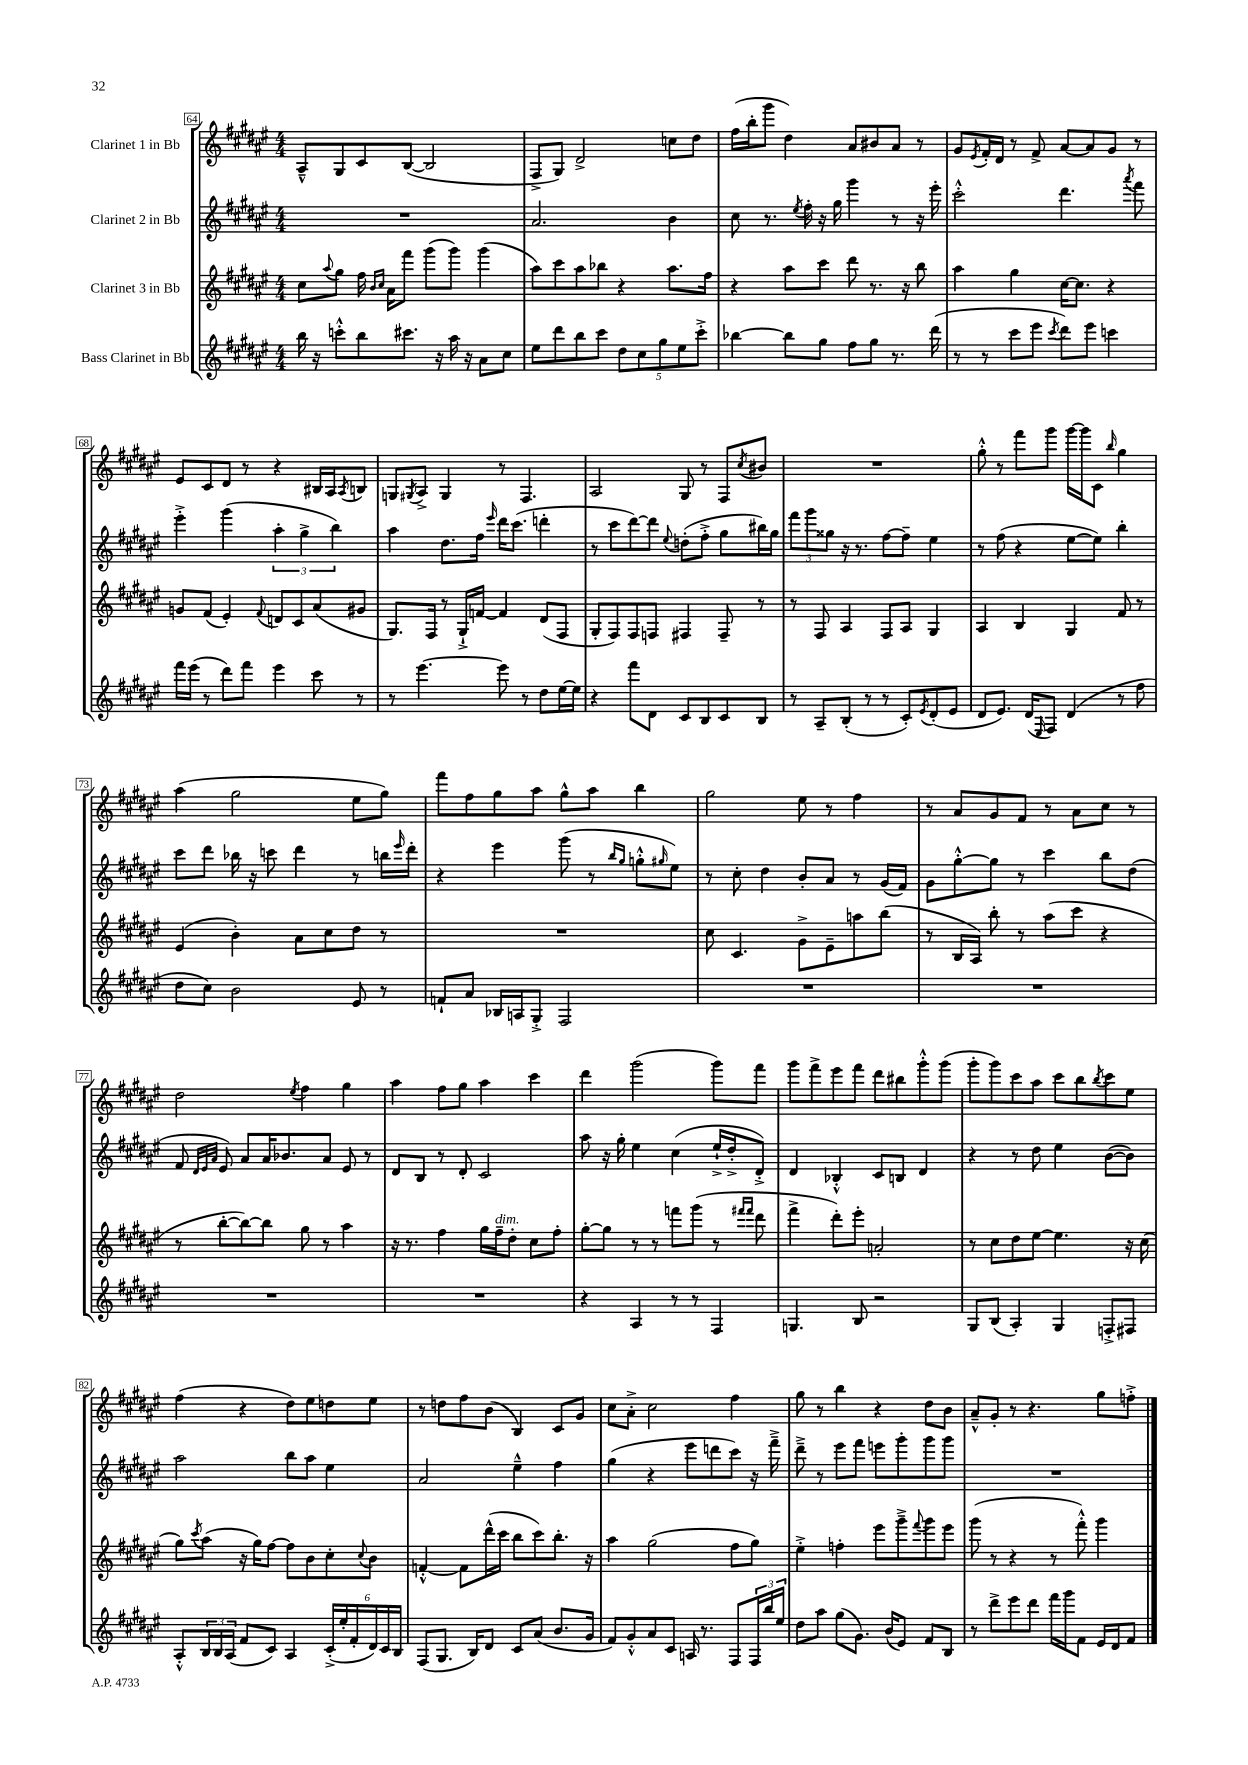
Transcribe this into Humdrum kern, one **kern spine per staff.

**kern	**kern	**kern	**kern
*part4	*part3	*part2	*part1
*staff4	*staff3	*staff2	*staff1
*I"Bass Clarinet in Bb	*I"Clarinet 3 in Bb	*I"Clarinet 2 in Bb	*I"Clarinet 1 in Bb
*clefG2	*clefG2	*clefG2	*clefG2
*k[f#c#g#d#a#e#]	*k[f#c#g#d#a#e#]	*k[f#c#g#d#a#e#]	*k[f#c#g#d#a#e#]
*M4/4	*M4/4	*M4/4	*M4/4
=64	=64	=64	=64
16bb\	8cc#\L	1r	8A#~^^/L
16r	.	.	.
.	8qqaa#/	.	.
8cccn'^^\L	8gg#\J	.	8G#/
8bb\	16ff#\	.	8c#/
.	16qqb/LL	.	.
.	16qqcc#/JJ	.	.
.	16a#\KL	.	.
8.ccc#X\J	8fff#\J	.	([8B/J
.	(8ggg#\L	.	2B/]
16r	.	.	.
16aa#\	8ggg#\J)	.	.
16r	.	.	.
8a#\L	(4ggg#\	.	.
8cc#\J	.	.	.
=65	=65	=65	=65
8ee#\L	8aa#\L)	2.a#/	8F#^/L
8ddd#\	8ccc#\	.	8G#/J)
8bb\	8aa#\	.	2d#^/
8ccc#\J	8bb-X\J	.	.
10dd#\L	4r	.	.
10cc#\	.	.	.
10gg#\	.	.	.
.	8.aa#\L	4b\	8ccn\L
10ee#\	.	.	.
.	.	.	8dd#\J
10ccc#'^\J	.	.	.
.	16ff#\Jk	.	.
=66	=66	=66	=66
[4bb-X\	4r	8cc#\	(16ff#\LL
.	.	.	16bb'\J
.	.	8.r	8ggg#\J
8bb-\L]	8aa#\L	.	4dd#\)
.	.	8qee#/	.
.	.	16ff#'\	.
8gg#\J	8ccc#\J	16r	.
.	.	16gg#\	.
8ff#\L	8ddd#\	4ggg#\	8a#/L
8gg#\J	8.r	.	8b#X/
8.r	.	8r	8a#/J
.	16r	.	.
.	8bb\	16r	8r
(16ddd#\	.	16eee#'\	.
=67	=67	=67	=67
8r	4aa#\	2ccc#'^^\	8g#/L
.	.	.	8qe#/
8r	.	.	16f#'/L
.	.	.	16d#/JJ
8ccc#\L	4gg#\	.	8r
8eee#\J	.	.	8f#^/
8qccc#/	.	.	.
8ddd#\L)	[16cc#\KL	4.ddd#\	[8a#/L
.	8.cc#\J]	.	.
8eee#\J	.	.	8a#/]
4cccn\	4r	.	8g#/J
.	.	8qaaa#/	.
.	.	8fff#\	8r
!!LO:LB:g=z
=68	=68	=68	=68
16fff#\LL	8gn/L	4eee#'^\	8e#/L
(16eee#\JJ	.	.	.
8r	(8f#/J	.	8c#/
8ddd#\L)	4e#'/)	(4ggg#\	8d#/J
8fff#\J	.	.	8r
.	8qqf#/	.	.
4eee#\	8dn/L	6aa#'\	4r
.	8c#/	.	.
.	.	6gg#^\	.
8ccc#\	(8a#/	.	16B#X/LL
.	.	.	16A#/J
.	.	6bb\)	.
.	.	.	8qA#/
8r	8g#X/J	.	8Bn/J
=69	=69	=69	=69
8r	8.G#/L)	4aa#\	8Gn/L
.	.	.	8qG#X/
[4.eee#\	.	.	8A#^/J
.	16F#/Jk	.	.
.	8r	8.dd#\L	4G#/
.	16G#`^/LL	.	.
.	[16fn/JJ	16ff#\Jk	.
.	.	16qqeee#/	.
8eee#\]	4f/]	16ddd#\KL	8r
.	.	(8.ccc#\J	.
8r	.	.	4.F#/
8dd#\L	(8d#/L	4dddn'\	.
[16ee#\L	8F#/J	.	.
16ee#\JJ]	.	.	.
=70	=70	=70	=70
4r	8G#'/L	8r	2A#/
.	8F#/)	8ccc#\L	.
8fff#\L	8F#/	[8ddd#\)	.
8d#\J	8Fn/J	8ddd#\J]	.
.	.	8qqee#/	.
8c#/L	4F#X/	(8ddn'\L	8G#/
8B/	.	8ff#'^\J	8r
8c#/	8F#~/	8gg#\L	8F#/L
.	.	.	8qcc#/
8B/J	8r	16bb#X\L)	8b#X/J
.	.	16gg#\JJ	.
=71	=71	=71	=71
8r	8r	12fff#\L	1r
.	.	12ggg#\	.
8A#~/L	8F#/	.	.
.	.	12gg##X\J	.
(8B'/J	4A#/	16r	.
.	.	8.r	.
8r	.	.	.
8r	8F#/L	[8ff#\L	.
8c#'/L)	8A#/J	8ff#~\J]	.
8qe#/	.	.	.
(8d#'/	4G#/	4ee#\	.
8e#/J	.	.	.
=72	=72	=72	=72
8d#/L	4A#/	8r	8gg#'^^\
8.e#/J)	.	(8ff#\	8r
.	4B/	4r	8fff#\L
(16d#/KL	.	.	.
16qqE#/	.	.	.
8F#/J)	.	.	8ggg#\J
(4d#/	4G#/	[8ee#\L	[16ggg#\LL
.	.	.	16ggg#\J]
.	.	8ee#\J])	8c#\J
.	.	.	16qqbb/
8r	8f#/	4bb'\	4gg#\
8ff#\	8r	.	.
!!LO:LB:g=z
=73	=73	=73	=73
8dd#\L	(4e#/	8ccc#\L	(4aa#\
8cc#\J)	.	8ddd#\J	.
2b\	4b'\)	16bb-X\	2gg#\
.	.	16r	.
.	.	8cccn\	.
.	8a#\L	4ddd#\	.
.	8cc#\	.	.
8e#/	8dd#\J	8r	8ee#\L
8r	8r	16bbn\LL	8gg#\J)
.	.	16qqeee#/	.
.	.	16ddd#'\JJ	.
=74	=74	=74	=74
8fn`/L	1r	4r	8fff#\L
8a#/J	.	.	8ff#\
16B-X/LL	.	4eee#\	8gg#\
16An/J	.	.	.
8G#'^/J	.	.	8aa#\J
2F#/	.	(8ggg#\	8gg#^^\L
.	.	8r	8aa#\J
.	.	16qqbb/LL	.
.	.	16qqgg#/JJ	.
.	.	8ggn'^^\L	4bb\
.	.	16qqgg#X/	.
.	.	8ee#\J)	.
=75	=75	=75	=75
1r	8cc#\	8r	2gg#\
.	4.c#/	8cc#'\	.
.	.	4dd#\	.
.	8g#^\L	8b'/L	8ee#\
.	8e#~\	8a#/J	8r
.	8aan\	8r	4ff#\
.	(8bb\J	(16g#/LL	.
.	.	16f#/JJ)	.
=76	=76	=76	=76
1r	8r	8g#\L	8r
.	16B/LL	[8gg#'^^\	8a#/L
.	16A#/JJ)	.	.
.	8bb'\	8gg#\J]	8g#/
.	8r	8r	8f#/J
.	(8aa#\L	4ccc#\	8r
.	8ccc#\J	.	8a#\L
.	4r	8bb\L	8cc#\J
.	.	(8dd#\J	8r
!!LO:LB:g=z
=77	=77	=77	=77
1r	8r	8f#/	2dd#\
.	.	32qqd#/LLL	.
.	.	32qqe#/	.
.	.	32qqa#/JJJ	.
.	[8bb'\L	8e#/)	.
.	8bb\_)	8a#/L	.
.	8bb\J]	16a#/K	.
.	.	8.b-X/	.
.	.	.	8qee#/
.	8gg#\	.	4ff#\
.	8r	8a#/J	.
.	4aa#\	8e#/	4gg#\
.	.	8r	.
=78	=78	=78	=78
1r	16r	8d#/L	4aa#\
.	8.r	.	.
.	.	8B/J	.
.	4ff#\	8r	8ff#\L
.	.	8d#'/	8gg#\J
.	16gg#\LL	2c#/	4aa#\
!	!LO:TX:a:i:t=dim.	!	!
.	16ff#~\J	.	.
.	8dd#'\J	.	.
.	8cc#\L	.	4ccc#\
.	8ff#'\J	.	.
=79	=79	=79	=79
4r	[8gg#'\L	8aa#\	4ddd#\
.	8gg#\J]	16r	.
.	.	16gg#'\	.
4A#/	8r	4ee#\	(2ggg#\
.	8r	.	.
8r	8fffn\L	(4cc#\	.
8r	(8ggg#\J	.	.
4F#/	8r	16ee#`^/LL	8ggg#\L)
.	.	16dd#'^/J	.
.	16qqfff#X/LL	.	.
.	16qqfff#/JJ	.	.
.	8ddd#\	8d#'^/J)	8fff#\J
=80	=80	=80	=80
4.Gn/	4fff#^\	4d#/	8ggg#\L
.	.	.	8fff#^\
.	8ddd#'\L)	4B-X'^^/	8eee#\
8B/	8eee#'\J	.	8fff#\J
2r	2an'/	8c#/L	8ddd#\L
.	.	8Bn/J	8bb#X\
.	.	4d#/	8ggg#'^^\
.	.	.	(8ggg#\J
=81	=81	=81	=81
8G#/L	8r	4r	8ggg#'\L
(8B/J	8cc#\L	.	8ggg#\)
4A#'/)	8dd#\	8r	8ccc#\
.	[8ee#\J	8dd#\	8aa#\J
4G#/	4.ee#\]	4ee#\	8ccc#\L
.	.	.	8bb\
.	.	.	8qbb/
8Fn'^/L	.	([8b\L	8ccc#\
8F#X/J	16r	8b\J])	8ee#\J
.	(16cc#\	.	.
!!LO:LB:g=z
=82	=82	=82	=82
8A#'^^/L	8gg#\L)	2aa#\	(4ff#\
.	8qccc#/	.	.
24B/L	(8aa#\J	.	.
24B/	.	.	.
(24A#/JJ	.	.	.
8f#/L	16r	.	4r
.	16gg#\KL)	.	.
8c#/J)	[8ff#\J	.	.
4A#/	8ff#\L]	8bb\L	8dd#\L)
.	8b\	8aa#\J	8ee#\
(24c#'^/LL	8cc#'\	4ee#\	8ddn\
24ee#'/	.	.	.
24f#'/	.	.	.
.	8qqcc#/	.	.
24d#/)	8b\J	.	8ee#\J
24c#/	.	.	.
24B/JJ	.	.	.
=83	=83	=83	=83
(8F#/L	[4fn'^^/	2a#/	8r
8.G#/J	.	.	8ddn\L
.	8f\L]	.	8ff#\
16B/KL)	.	.	.
8d#/J	(16ddd#^^\L	.	(8b\J
.	16ccc#\JJ	.	.
8c#/L	8bb\L	4ee#~^^\	4B/)
(8a#/J	8ccc#\)	.	.
8.b/L	8.bb'\J	4ff#\	8c#/L
.	.	.	8g#/J
16g#/Jk	16r	.	.
=84	=84	=84	=84
8f#/L)	4aa#\	(4gg#\	8cc#\L
8g#'^^/	.	.	8a#'^\J
8a#/	(2gg#\	4r	2cc#\
8c#/J	.	.	.
16An/	.	8eee#\L	.
8.r	.	.	.
.	.	8dddn\	.
8F#/L	8ff#\L	8ccc#\J)	4ff#\
24F#/L	8gg#\J)	16r	.
24bb/	.	.	.
.	.	16fff#~^\	.
24ee#/JJ	.	.	.
=85	=85	=85	=85
8dd#\L	4ee#'^\	8ddd#~^\	8gg#\
8aa#\J	.	8r	8r
(8gg#\L	4ffn'\	8eee#\L	4bb\
8.g#\J)	.	8fff#\J	.
.	8eee#\L	8eeen\L	4r
(16b/KL	.	.	.
8e#/J)	8ggg#~^\	8ggg#'\	.
.	8qqfff#/	.	.
8f#/L	8ggg#\	8ggg#\	8dd#\L
8B/J	8eee#\J	8ggg#\J	8b\J
=86	=86	=86	=86
8r	(8ggg#\	1r	8a#~^^/L
8ddd#^\L	8r	.	8g#'/J
8eee#\	4r	.	8r
8ddd#\J	.	.	4.r
16fff#\LL	8r	.	.
16ggg#\J	.	.	.
8f#\J	8fff#'^^\)	.	.
16e#/LL	4ggg#\	.	8gg#\L
16d#/J	.	.	.
8f#/J	.	.	8ffn'^\J
==	==	==	==
*-	*-	*-	*-
